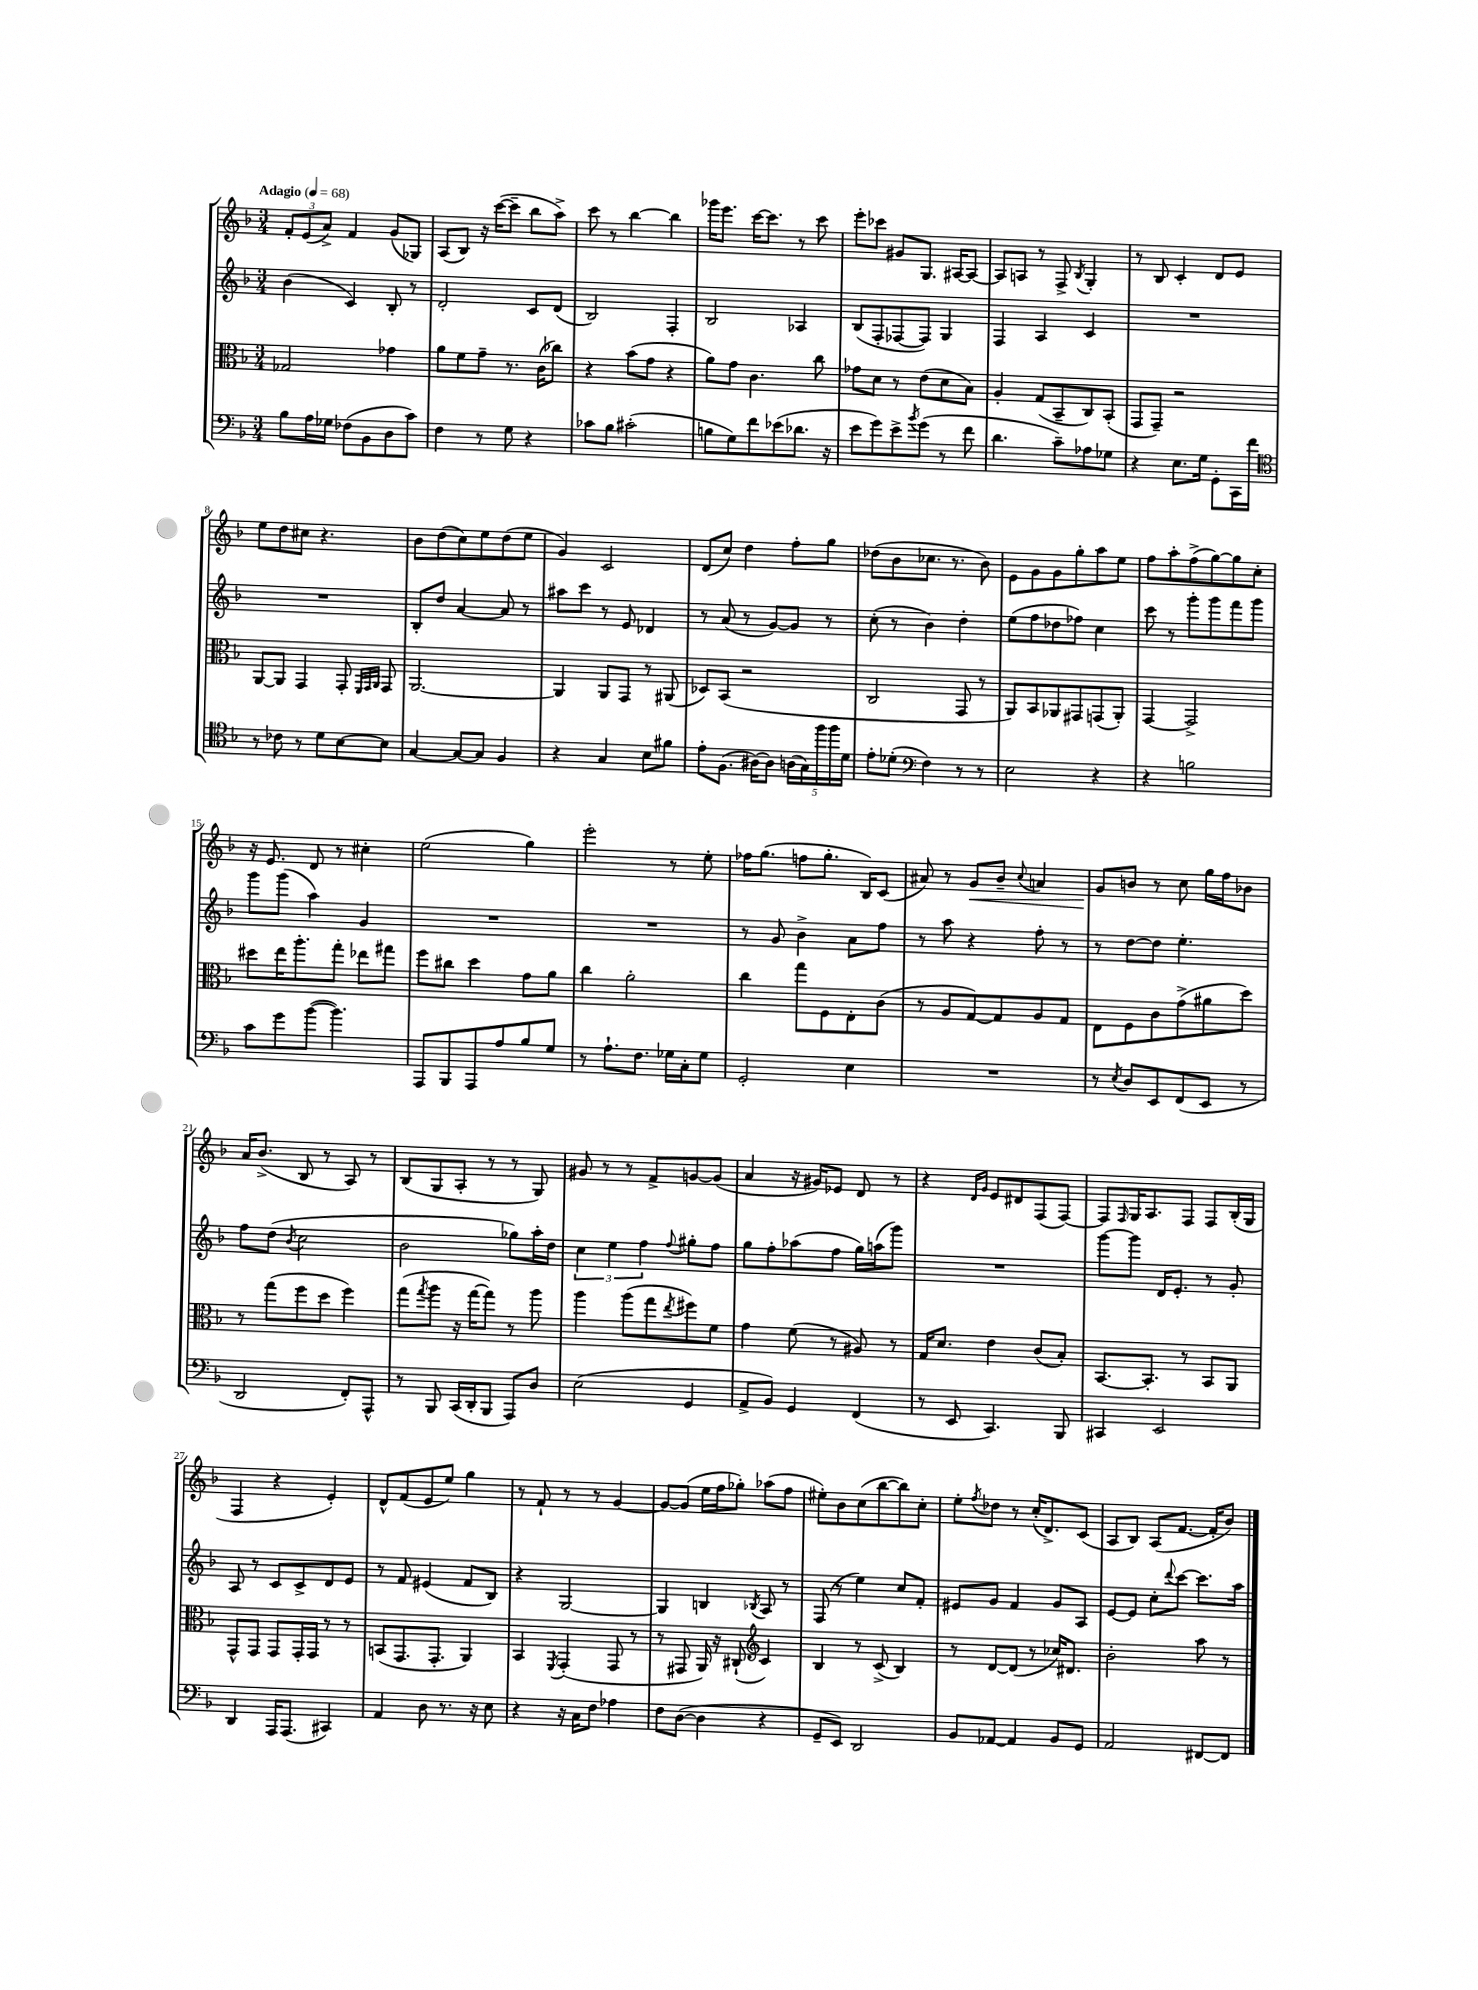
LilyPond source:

<<
\new StaffGroup <<
\new Staff = "s0" {
    \clef treble \key f \major \numericTimeSignature \time 3/4 \tempo "Adagio" 4 = 68
    \tuplet 3/2 { f'8-. e'8( a'8->) } f'4 g'8( ges8) |
    a8( bes8) r16 c'''16~( c'''8-- bes''8 a''8->) |
    c'''8 r8 bes''4~ bes''4 |
    ges'''16 e'''8. c'''16~ c'''8. r8 c'''8 |
    e'''8-. ces'''8 gis'8 g8. ais16~ ais8~ |
    ais8 a8 r8 f8-> \acciaccatura { bes8 } g4-. |
    r8 bes8 c'4-. d'8 e'8 |
    e''8 d''8 cis''8 r4. |
    bes'8 d''8( c''8) e''8 d''8( e''8 |
    g'4) c'2 |
    d'8( c''8) d''4 f''8-. g''8 |
    des''8( bes'8 ces''8. r8. bes'8) |
    e'8 g'8 g'8 g''8-. a''8 e''8 |
    f''8 a''8-. f''8->( g''8~) g''8 c''8-. |
    r16 e'8. d'8 r8 cis''4-. |
    e''2( g''4) |
    e'''2-. r8 e''8-. |
    fes''16 g''8.( f''8 g''8.-. bes16) c'8( |
    ais'8) r8 g'8\< bes'8-- \appoggiatura { c''8 } a'4 |
    g'8\! b'8 r8 c''8 g''16 f''16 bes'8 |
    a'16 bes'8.->( bes8 r8 a8) r8 |
    bes8( g8 a8-. r8 r8 g8) |
    gis'8 r8 r8 f'8-> g'8~ g'8( |
    a'4 r16 gis'16) ees'8 d'8 r8 |
    r4 \grace { d'16 g'16 } e'8 dis'8 f8( f8~) |
    f8 \grace { f16 } g16 a8. f8 f8 bes16-.( g16 |
    f4 r4 e'4-.) |
    d'8-^ f'8( e'8 e''8) g''4 |
    r8 f'8-! r8 r8 g'4~ |
    g'8~ g'8( e''16 f''16 ges''8-.) aes''8( f''8 |
    eis''8-.) bes'8 c''8( bes''8~ bes''8) c''8-. |
    e''8-. \acciaccatura { f''8 } des''8 r8 c''16-.( d'8.->) c'8( |
    a8 bes8) a8( f'8.~ f'16-. bes'8) \bar "|." |
}
\new Staff = "s1" {
    \clef treble \key f \major \numericTimeSignature \time 3/4
    bes'4( c'4) bes8-. r8 |
    d'2-. c'8 d'8( |
    bes2) f4-. |
    bes2 aes4 |
    bes8( f8-. fes8~ fes8) g4 |
    f4 a4 c'4 |
    R2. |
    R2. |
    bes8-. d''8 a'4~ a'8 r8 |
    ais''8 c'''8 r8 e'8 des'4 |
    r8 a'8( r8 g'8~) g'8 r8 |
    c''8-.( r8 bes'4) d''4-. |
    e''8( f''8 des''8 fes''8) c''4 |
    c'''8 r8 g'''8-. g'''8 f'''8 g'''8 |
    g'''8 g'''8( a''4) g'4 |
    R2. |
    R2. |
    r8 g'8 bes'4-> a'8 f''8 |
    r8 a''8 r4 f''8-. r8 |
    r8 d''8~ d''8 e''4.-. |
    f''8 d''8( \acciaccatura { bes'8 } c''2 |
    bes'2 ges''8) a''16-. d''16 |
    \tuplet 3/2 { c''4 e''4 f''4 } \appoggiatura { f''8 } gis''8-. f''8 |
    g''8 f''8-. aes''8( f''8 g''16) a''16( g'''8) |
    R2. |
    g'''8~ g'''8 d'16 e'8.-. r8 g'8-. |
    a8 r8 c'8 c'8-> d'8 e'8 |
    r8 f'8 eis'4( f'8 bes8) |
    r4 g2~ |
    g4 b4 \acciaccatura { bes8 } a8 r8 |
    f8( r8 e''4) c''8 f'8-. |
    eis'8 g'8 f'4 g'8 a8 |
    e'8~ e'8 c''8-. \appoggiatura { d'''8 } c'''8~ c'''8. a''16 \bar "|." |
}
\new Staff = "s2" {
    \clef alto \key f \major \numericTimeSignature \time 3/4
    ges2 ges'4 |
    a'8 f'8 g'8-- r8. c'16( ces''8) |
    r4 bes'8( g'8 r4 |
    a'8) g'8 c'4. c''8 |
    ges'8 d'8 r8 e'8( d'8 bes8) |
    a4-. g8( bes,8-- c8) bes,8-.( |
    g,8 g,8--) r2 |
    a,8~ a,8 g,4 g,8-. \grace { f,32 g,32 a,32 } g,8 |
    a,2.~ |
    a,4 a,8 g,8 r8 ais,8( |
    des8) bes,8( r2 |
    c2 g,8 r8 |
    a,8) bes,8 aes,8 gis,8 g,8( aes,8-.) |
    g,4~ g,2-> |
    dis''8 e''16 a''8.-. g''8-. ees''8 gis''8 |
    f''8 cis''8 d''4 g'8 a'8 |
    c''4 a'2-. |
    c''4 g''8 f8 e8-. c'8( |
    r8 a8 g8~) g8 a8 g8 |
    e8 f8 c'8 g'8->( ais'8 d''8) |
    r8 g''8( f''8 d''8 f''4) |
    g''8( \acciaccatura { g''8 } a''8 r16 g''16~ g''8) r8 a''8 |
    a''4 a''8( g''8 \acciaccatura { e''8 } fis''8) f'8 |
    g'4 f'8( r8 ais8) r8 |
    g16 d'8. e'4 c'8( bes8-.) |
    bes,8.~ bes,8.-. r8 bes,8 a,8 |
    g,8-^ g,8 g,8 g,16-. g,16 r8 r8 |
    b,8( g,8. g,8.-. a,4) |
    bes,4 \acciaccatura { f,8 } g,4-.( g,8 r8 |
    r8 gis,8 a,16) r16 cis8-!( \clef treble c'4) |
    bes4 r8 c'8->( bes4) |
    r8 d'8~ d'8( r8 ces''16) dis'8. |
    bes'2-. a''8 r8 \bar "|." |
}
\new Staff = "s3" {
    \clef bass \key f \major \numericTimeSignature \time 3/4
    bes8 a16 ges16 fes8( bes,8 d8 c'8) |
    f4 r8 g8 r4 |
    ces'8 bes8 cis'2-.( |
    b8 g8) f'8 ees'8( des'8. r16 |
    e'8 g'8) e'8-> \acciaccatura { bes'8 } g'8( r8 f'8 |
    d'4. c'8--) aes8 ges8 |
    r4 e8. g16 g,8-. c,16 f'16 |
    \clef tenor r8 ces'8 r8 d'8 bes8~ bes8 |
    g4~ g8~ g8 f4 |
    r4 g4 bes8 fis'8 |
    e'8-. f8.( ais16~) ais8 \tuplet 5/4 { a16( g16) f''16 f''16 d'16 } |
    e'8-. des'8-.( \clef bass f4) r8 r8 |
    e2 r4 |
    r4 b2 |
    c'8 g'8 bes'8~( bes'4.) |
    a,,8 bes,,8 a,,8 a8 bes8 g8 |
    r8 a8.-! f8. ges16 c16-. ges8 |
    g,2-. e4 |
    R2. |
    r8 \acciaccatura { e8 } d8 e,8 f,8( e,8 r8 |
    d,2 f,8-.) a,,8-^ |
    r8 bes,,8 c,16( d,16-. bes,,8 a,,8) d8 |
    e2( g,4 |
    a,8-> bes,8) g,4 f,4( |
    r8 e,8 c,4.) bes,,8 |
    cis,4 e,2 |
    d,4 a,,16 a,,8.( cis,4) |
    a,4 d8 r8. r16 e8 |
    r4 r16 c16 f8 aes4 |
    f8 d8~( d4 r4 |
    g,8-- e,8) d,2 |
    bes,8 aes,8~ aes,4 bes,8 g,8 |
    a,2 fis,8~ fis,8 \bar "|." |
}
>>
>>
